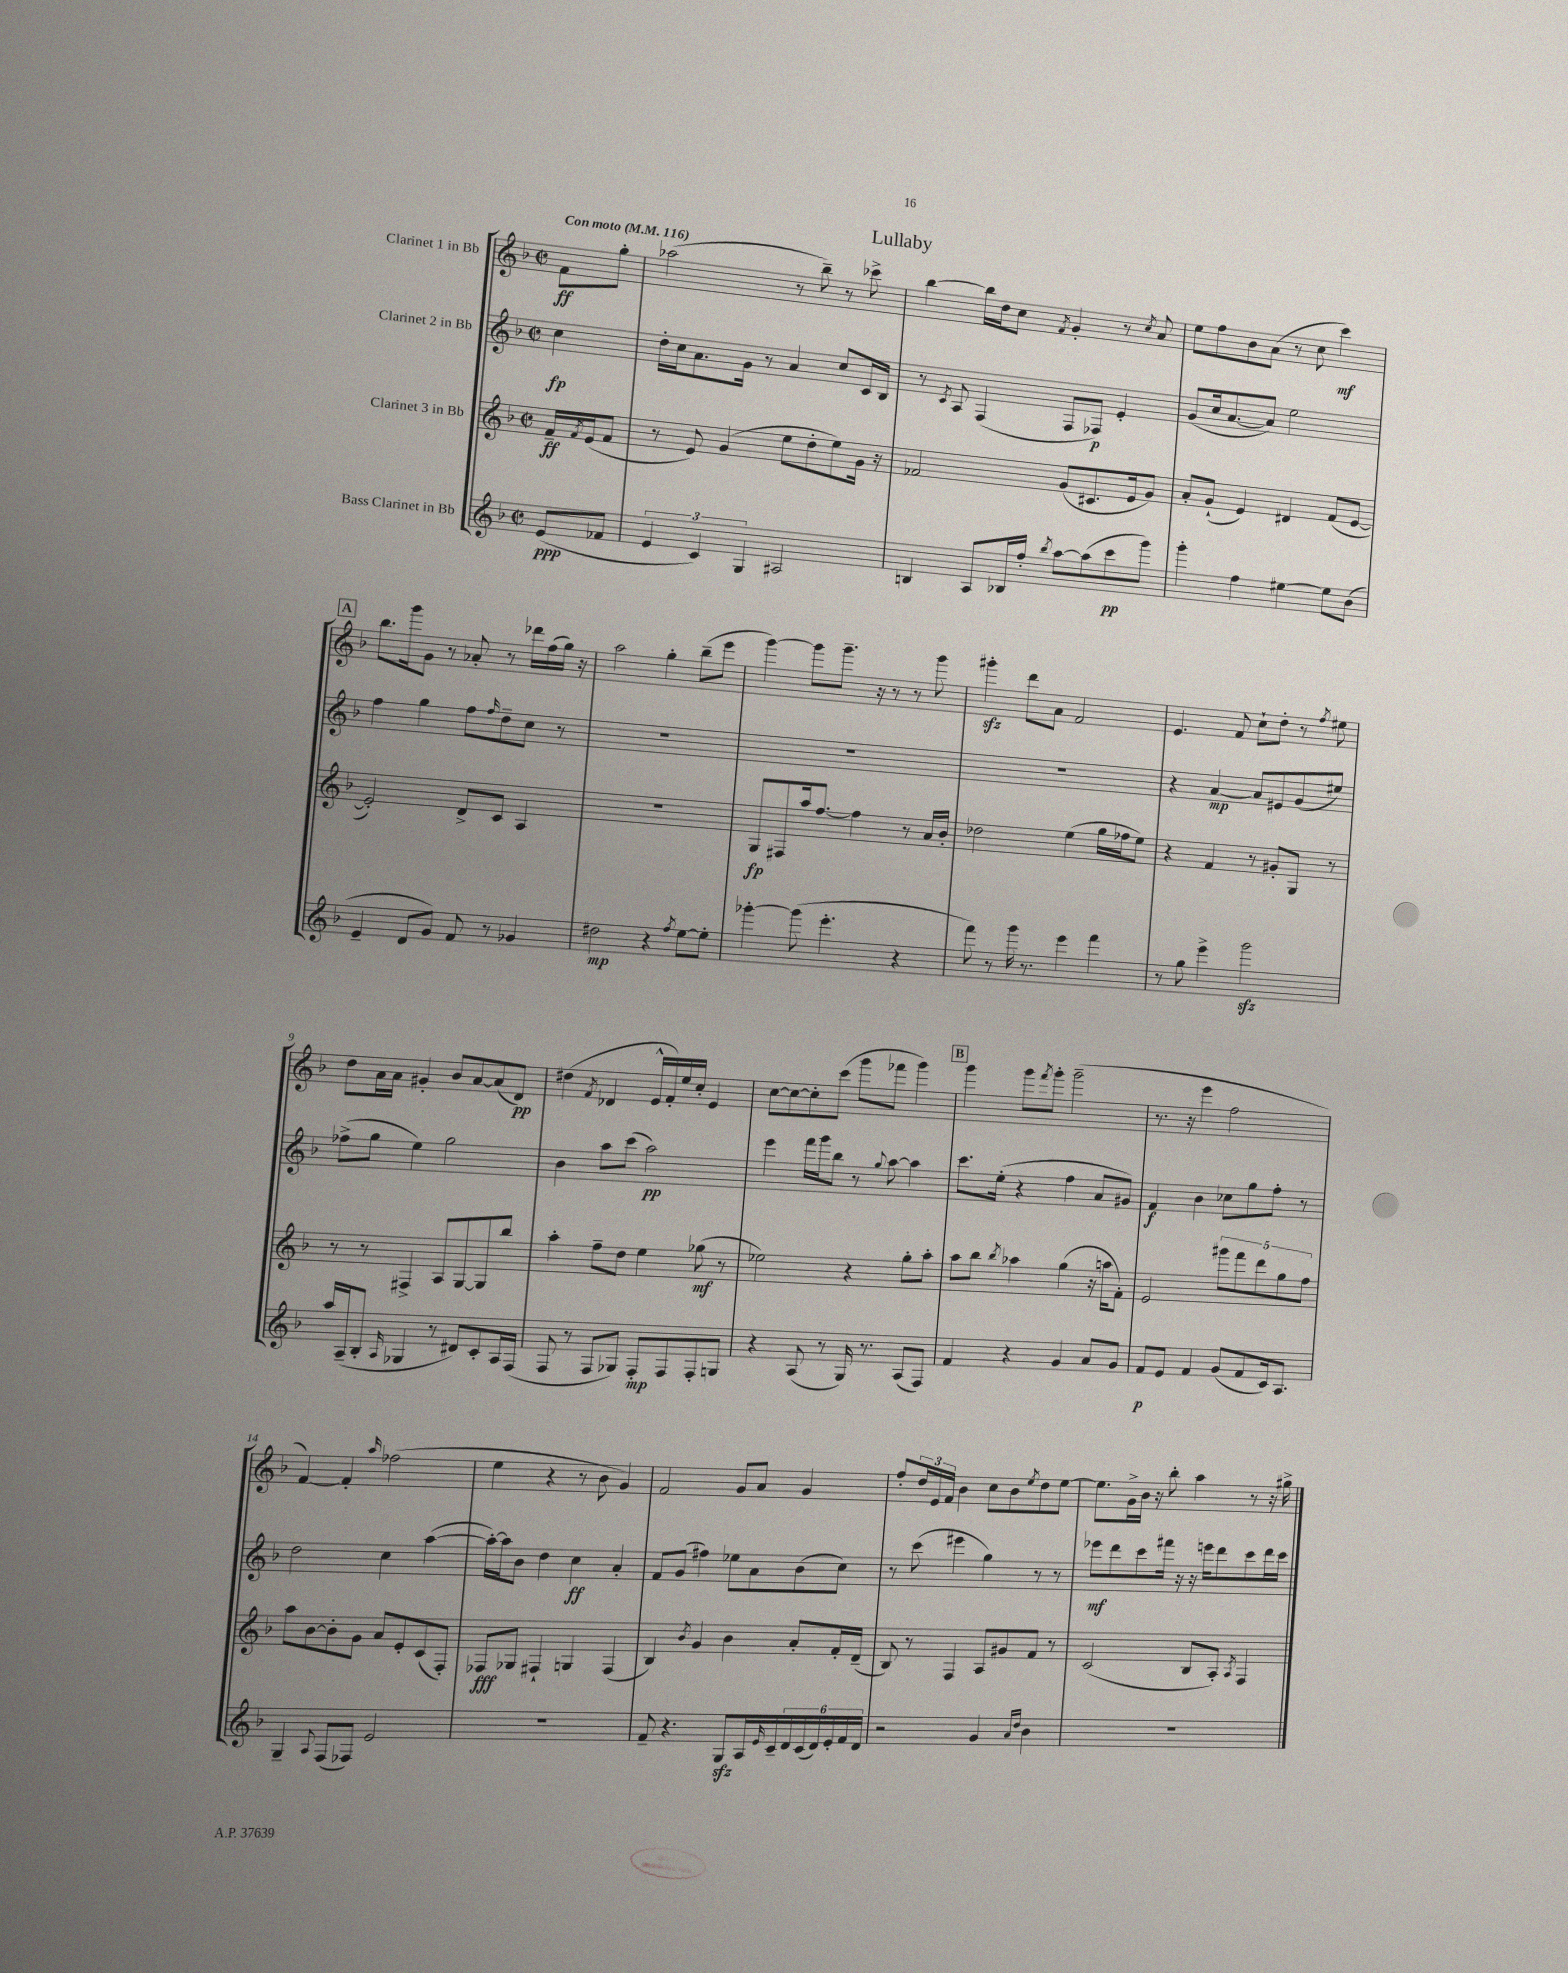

**kern	**kern	**kern	**kern
*staff4	*staff3	*staff2	*staff1
*clefG2	*clefG2	*clefG2	*clefG2
*k[b-]	*k[b-]	*k[b-]	*k[b-]
*M2/2	*M2/2	*M2/2	*M2/2
*met(c|)	*met(c|)	*met(c|)	*met(c|)
*MM116	*MM116	*MM116	*MM116
(8e/L	16f~/LL	4cc\	8f\L
.	8qf/	.	.
.	(16e/J	.	.
8f-/J	8f/J	.	8gg'\J
=	=	=	=
6e/	8r	16dd'\LL	(2aa-\
.	.	16cc\J	.
.	8e/)	8.a\	.
6c/)	.	.	.
.	(4g/	.	.
.	.	16g\Jk	.
6G/	.	.	.
.	.	8r	.
2A#/	8ee\L	4a/	8r
.	8dd'\	.	8bb-~\)
.	8ee\)	8cc/L	8r
.	16g\Jk	16c/L	8ccc-^\
.	16r	16B-/JJ	.
=	=	=	=
4B/	2f-/	8r	[4bb-\
.	.	8qc/	.
.	.	8A/	.
8A/L	.	(4F/	16bb-\]LL
.	.	.	16dd\J
16B-/L	.	.	8cc\J
16ff'/JJ	.	.	.
8qbb-/	.	.	8qf/
[8aa\L	(8g/L	8F/L	4g'/
(8aa\]	8.c#/	8F-/J)	.
8ccc\	.	4e'/	8r
.	16e/k	.	.
.	.	.	8qcc/
8ggg\J)	8g/J)	.	8a/
=	=	=	=
4ggg'\	8a'/L	(8g/L	8ee\L
.	(8g`/J	16cc/k	8ff\
.	.	[8.a/	.
4ff\	4e/)	.	8b-\
.	.	8a/]J)	(8a\J
[4ee#\	4d#/	2ee\	8r
.	.	.	8cc\
8ee#\]L	(8f/L	.	4ccc\)
(8b-\J	[8e/J	.	.
=	=	=	=
4e~/	2e'/])	4ff\	8.bb-\L
.	.	.	16ggg\k
8d/L	.	4gg\	8g\J
8g/J)	.	.	8r
8f/	8d^/L	8ff\L	8a-'/
.	.	16qqff/	.
8r	8c/J	8dd~\	8r
4g-/	4A/	8cc\J	16ddd-\LL
.	.	.	(16ff\
.	.	8r	16gg\JJ)
.	.	.	16r
=	=	=	=
2dd#\	1r	1r	2aa\
4r	.	.	4gg'\
8qff/	.	.	.
[8ee\L	.	.	(8bb-~\L
8ee'\]J	.	.	8eee\J
=	=	=	=
[4ggg-'\	8G/L	1r	[4ggg\)
.	8F#/	.	.
(8ggg-\]	16aa/k	.	8ggg\]L
.	[8.ff/J	.	.
4.eee'\	.	.	8.ggg~\J
.	4ff\]	.	.
.	.	.	16r
.	.	.	8r
4r	8r	.	8r
.	16a/LL	.	8ggg\
.	16b-'/JJ	.	.
=	=	=	=
8fff\)	2dd-\	1r	4ggg#'\
8r	.	.	.
16ggg\	.	.	8ddd\L
8.r	.	.	.
.	.	.	8a\J
4eee\	(4ee\	.	2f/
4fff\	16gg\LL	.	.
.	16ff-\J	.	.
.	8ee\J)	.	.
=	=	=	=
8r	4r	4r	4.e/
8gg\	.	.	.
4eee^\	4f/	[4a/	.
.	.	.	8f/
2ggg\	8r	8a/]L	8cc`\L
.	8g#'/L	8e#/	8dd'\J
.	8G/J	(8g/	8r
.	.	.	8qff/
.	8r	8ee#/J)	8ee#\
=	=	=	=
16aa/LL	8r	(8ff-^\L	8dd\L
(16A~/J	.	.	.
8B-'/J	8r	8gg\J	16a\L
.	.	.	16a\JJ
16qqA/	.	.	.
4G-/	4F#^/	4ee\)	4g#'/
8r	8A/L	2gg\	8b-/L
8d#/L)	[8G/	.	[8a/
8c'/	8G/]	.	(8a/]
16A/L	8bb-/J	.	8d/J)
(16F/JJ	.	.	.
=	=	=	=
8F/	4aa'\	4b-\	(4dd#\
8r	.	.	.
.	.	.	8qf/
8F/L	8ff~\L	8aa\L	4d-/
8G-/J)	8dd\J	(8ccc\J	.
8F'/L	4ee\	2aa\)	16e^^/LL
.	.	.	16f'/)
8F/	.	.	16ee/
.	.	.	16cc'/JJ
8F'/	(8gg-\	.	4e/
8G/J	8r	.	.
=	=	=	=
4r	2ee-\)	4eee\	[8cc\L
.	.	.	8cc\_
(8A/	.	16fff\LL	8cc'\]
.	.	16ggg\J	.
8r	.	8bb-\J	(8ccc\J
16G/)	4r	8r	8ggg\L
8.r	.	.	.
.	.	8qqgg/	.
.	.	[8aa\	8fff-\J
(8A/L	8gg'\L	4aa\]	4ggg\)
8F/J)	8aa'\J	.	.
=	=	=	=
4f/	8aa\L	8.ccc\L	4ggg\
.	8bb-\J	.	.
.	.	(16ee'\Jk	.
.	8qbb-/	.	.
4r	4aa-\	4r	8ggg\L
.	.	.	8qfff/
.	.	.	8ggg'\J
4g/	(4gg\	4ff\	(2ggg~\
8a/L	16r	8a/L	.
.	16aa\LK	.	.
8g/J	8f'\J)	8g#/J)	.
=	=	=	=
8f/L	2e/	4f/	8.r
8e/J	.	.	.
.	.	.	16r
4f/	.	4b-\	4eee\
(8g/L	10ggg#\L	8cc-\L	2ff\
.	10fff\	.	.
8f/	.	8gg\	.
.	10ddd\	.	.
16c/k)	.	8ff'\J	.
.	10gg\	.	.
8.A/J	.	.	.
.	.	8r	.
.	10ff\J	.	.
=	=	=	=
4G~/	8aa\L	2dd\	[4f/)
.	[8b-\	.	.
8qqA/	.	.	.
(8F/L	8b-'\]	.	4f'/]
8F-/J)	8g\J	.	.
.	.	.	16qqaa/
2e/	8a/L	4cc\	(2ff-\
.	8e'/	.	.
.	(8c/	([4aa\	.
.	8F'/J)	.	.
=	=	=	=
1r	8F-/L	16aa'\_LL)	4ee\
.	.	16aa\]J	.
.	8G-/J	8b-\J	.
.	4F#`/	4dd\	4r
.	4G/	4cc\	8r
.	.	.	8b-\
.	(4F#/	4a'/	4g/)
=	=	=	=
8f~/	4B-/)	8f/L	2f/
4.r	.	(8g/J	.
.	8qb-/	.	.
.	4g/	4ff#\)	.
8G/L	4b-\	8ee-\L	8g/L
16A/L	.	8a\	8a/J
16qqe/	.	.	.
16c~/	.	.	.
24d/	8a'/L	(8b-\	4g/
(24c/	.	.	.
24d/)	.	.	.
24e'/	16f'/L	8cc\J)	.
24f/	.	.	.
.	(16d~/JJ	.	.
24d/JJ	.	.	.
=	=	=	=
2r	8B-/)	8r	8ff'/L
.	8r	(8ccc\	24dd/L
.	.	.	24e/
.	.	.	24f/JJ
.	4F/	4eee#\	4b-\
4g/	8A/L	4gg\)	8cc\L
.	8g#/	.	8b-\
16qqa/LL	.	.	.
16qqdd/JJ	.	.	8qee/
4b-\	8f/J	8r	8dd\
.	8r	8r	[8ee\J
=	=	=	=
1r	(2c/	8eee-\L	8.ee\]L
.	.	8ddd\	.
.	.	.	16g^\L
.	.	8ccc\	16b-\JJ
.	.	.	16r
.	.	16fff#\Jk	8bb-'\
.	.	16r	.
.	8B-/L	16r	4aa\
.	.	16eee\LK	.
.	8A'/J)	8ddd\	.
.	8qA/	.	.
.	4F/	8ccc\	8r
.	.	16ddd\L	16r
.	.	16ccc\JJ	16gg#^\
==	==	==	==
*-	*-	*-	*-
